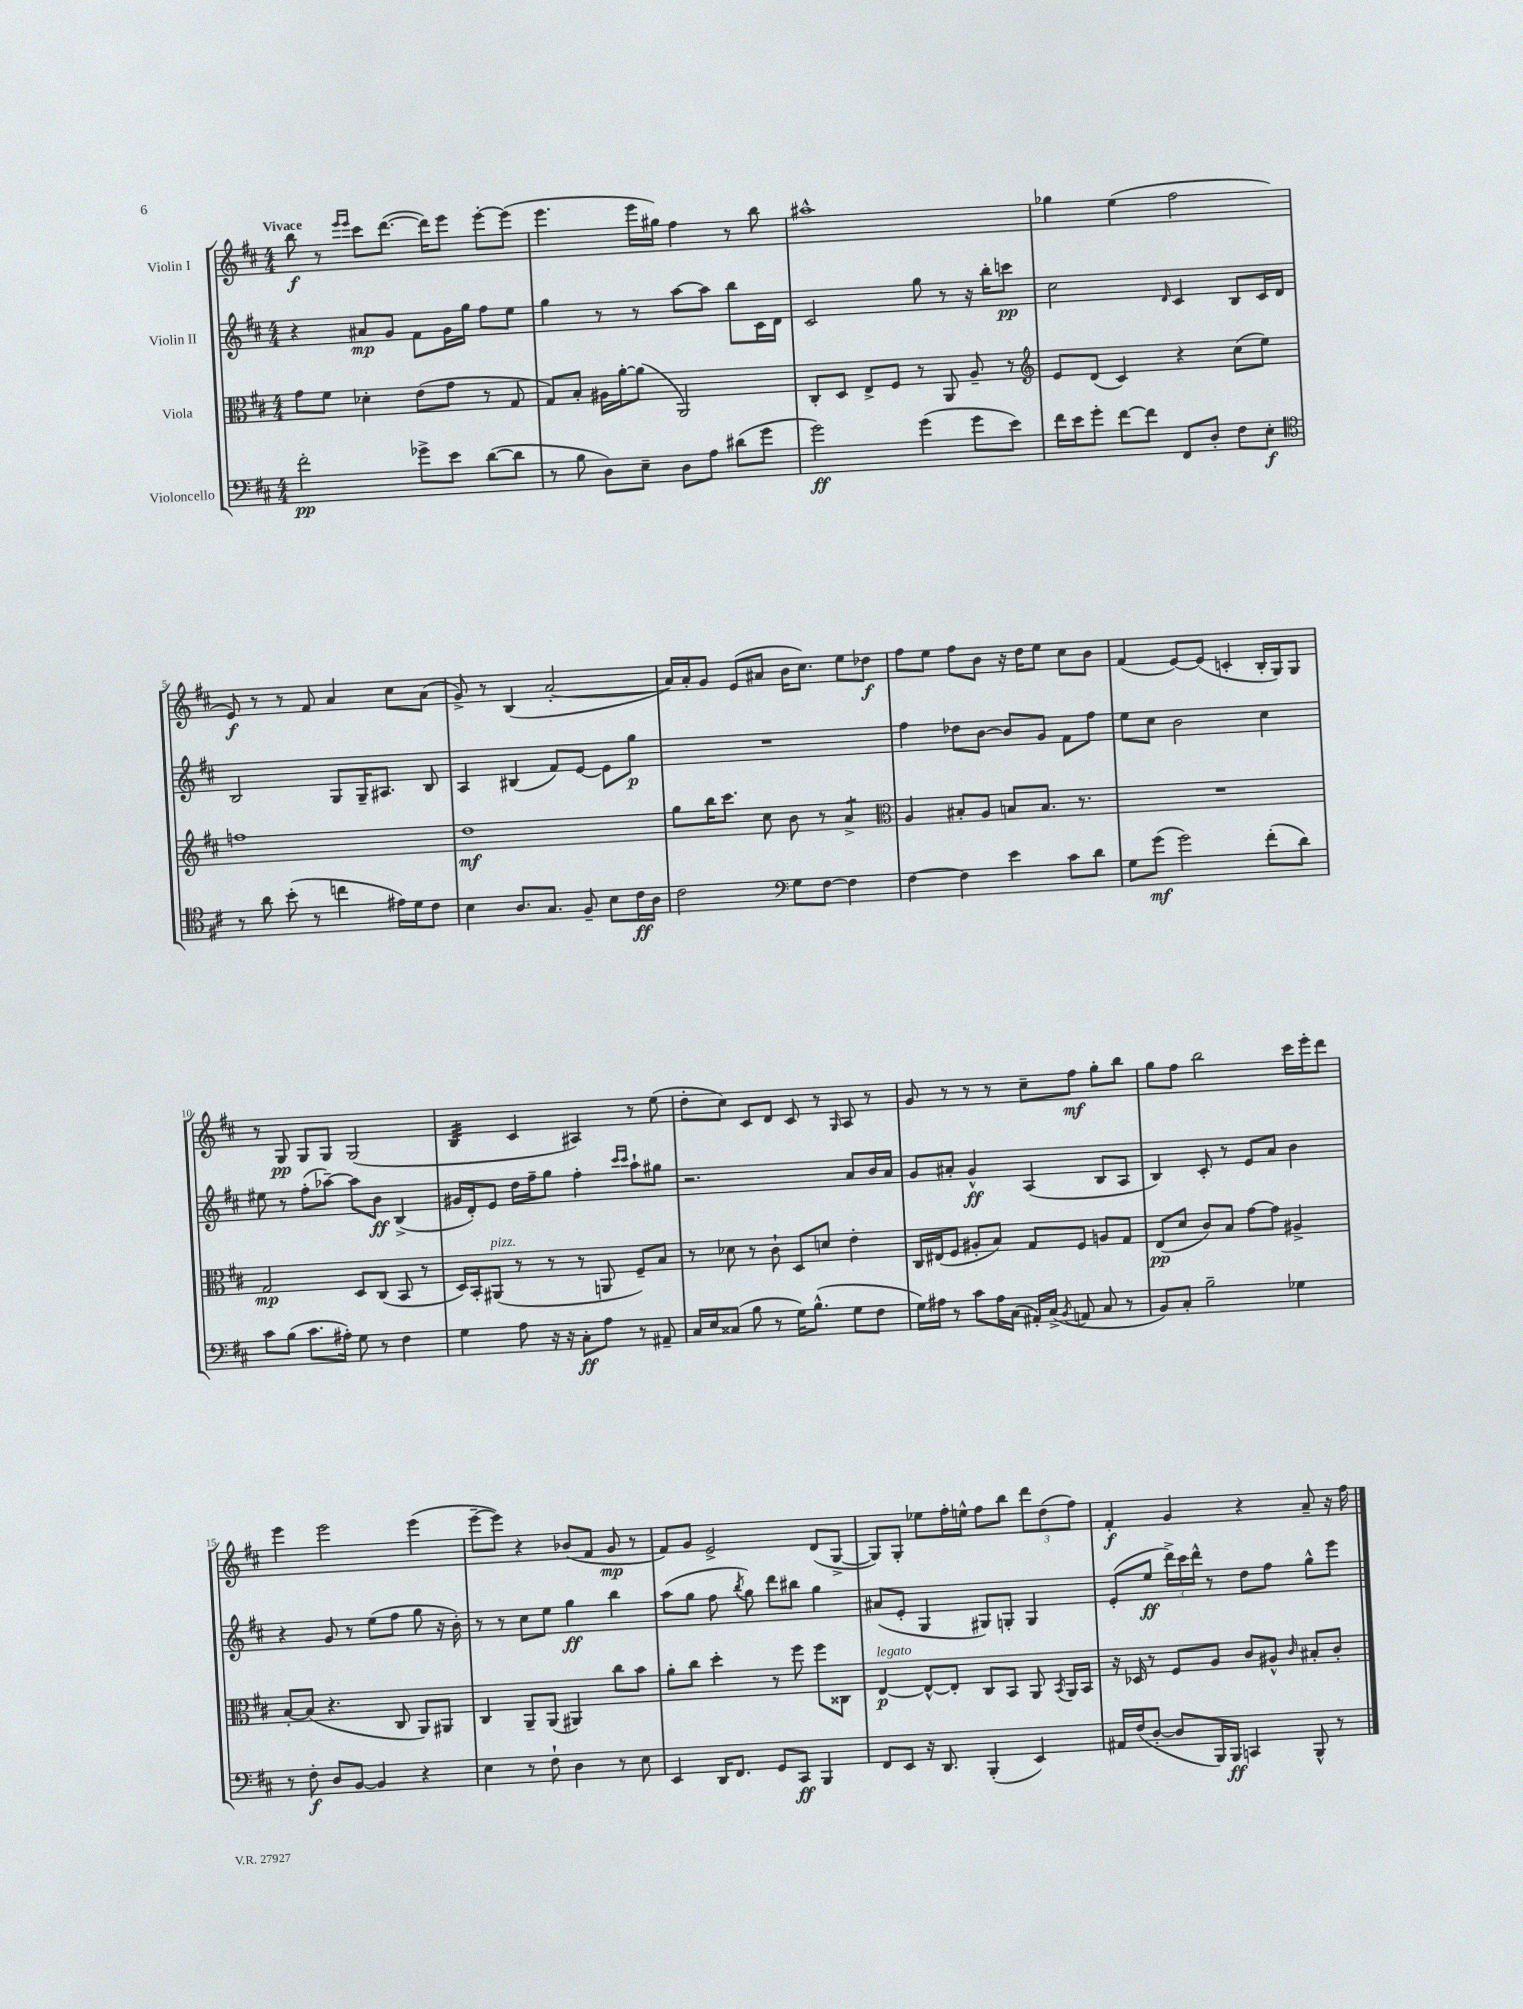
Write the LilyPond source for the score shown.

<<
\new StaffGroup <<
\new Staff = "s0" \with { instrumentName = "Violin I" } {
    \clef treble \key d \major \numericTimeSignature \time 4/4 \tempo "Vivace"
    \autoBeamOff b''8\f r8 \grace { e'''16[ e'''16] } cis'''8[ d'''8.]~( d'''16[) e'''8] e'''8[~-. e'''8]( |
    e'''4. e'''16[ gis''16]) fis''4 r8 b''8 |
    ais''1-^ |
    ges''4 e''4( fis''2 |
    e'8\f) r8 r8 fis'8 a'4 cis''8[ a'8]( |
    g'8->) r8 b4( a'2~-. |
    a'16[) a'16-. g'8] e'8[( ais'8] b'16[ cis''8.]) e''8[ des''8]\f |
    fis''8[ e''8] fis''8[ b'8] r16 d''16[ e''8] cis''8[ b'8] |
    fis'4( e'8[~) e'8]( c'4-. b16[-. g16) g8] |
    r8 g8\pp g8[ g8] g2( |
    b4:32 cis'4 ais4) r8 e''8( |
    d''8[-. cis''8]) cis'8[ d'8] cis'8 r8 \grace { g16 } a8 r8 |
    g'8 r8 r8 r8 cis''8[-- fis''8]\mf g''8[-. b''8] |
    g''8[ fis''8] b''2 cis'''16[ e'''16-. d'''8] |
    e'''4 e'''2 e'''4( |
    e'''8[~-- e'''8]) r4 bes'8[( fis'8] g'8\mp r8 |
    fis'8[) g'8] e'2-> d'8[( g8]~-> |
    g8[) g8]-. ees''8[ fis''16-. e''16]-^ fis''8[ b''8] \tuplet 3/2 { d'''8[ d''8( fis''8]) } |
    fis'4-.\f g'4 r4 a'8-- r16 fis''16 \bar "|." |
}
\new Staff = "s1" \with { instrumentName = "Violin II" } {
    \clef treble \key d \major \numericTimeSignature \time 4/4
    \autoBeamOff r4 ais'8[\mp g'8] fis'8[ g'16 g''16] fis''8[ e''8] |
    g''4 r8 r8 a''8[~ a''8] b''8[ cis'16 d'16] |
    cis'2 g''8 r8 r16 b''16[-. c'''8]\pp |
    cis''2 \grace { d'16 } cis'4 b8[ cis'16 d'16] |
    b2 g8[ g16-- ais8.] b8 |
    a4 bis4( fis'8[) e'8]~ e'8[ g''8]\p |
    R1 |
    fis''4 des''8[ b'8]~ b'8[ g'8] fis'8[ fis''8] |
    e''8[ cis''8] b'2 cis''4 |
    eis''8 r8 fis''8[-.( aes''8]~--) aes''8[ b'8]\ff b4->( |
    gis'16[ d'16-.) e'8] d''16[ fis''16-- g''8] fis''4-. \grace { cis'''16[ cis'''16] } a''8[-! gis''8] |
    r2. a'8[ b'16 a'16] |
    g'8[ ais'8]-. g'4-^\ff a4( b8[ a8] |
    b4) cis'8-. r8 e'8[ a'8] b'4 |
    r4 g'8 r8 e''8[( fis''8] g''8 r16 b'16-.) |
    r8 r8 cis''8[ e''8] g''4\ff b''4 |
    a''8[( g''8] fis''8 \acciaccatura { b''8 } g''8) d'''8[ bis''8] g''4 |
    ais'8[( e'8]-. g4 gis8[) g8]-. g4 |
    e'8[-.( e''8]\ff \tuplet 3/2 { d'''16[->) cis'''16 d'''16]-^ } r8 d''8[ fis''8] g''8[-^ e'''8] \bar "|." |
}
\new Staff = "s2" \with { instrumentName = "Viola" } {
    \clef alto \key d \major \numericTimeSignature \time 4/4
    \autoBeamOff g'8[ fis'8] des'4-. e'8[( g'8] r8 g8 |
    g8[) b8]-. ais16[ a'16~-. a'8]( a,2) |
    cis8[-. d8] e8[-> fis8] r8 a,8 a8-- r8 |
    \clef treble e'8[ d'8]( cis'4) r4 cis''8[( e''8]) |
    f''1 |
    d''1\mf |
    g''8[ b''16 cis'''8.] cis''8 b'8 r8 a'4:8-> |
    \clef alto a4 bis8[-. a8] b8[ b8.] r8. |
    R1 |
    g2\mp d8[ cis8]( b,8 r8 |
    d16[) b,16-. ais,8]^\markup { \italic "pizz." }( r8 r8 r8 a,8 fis8[--) b8] |
    r8 des'8 r8 cis'8-! d8[ d'8] e'4-. |
    cis16[ eis16( fis8] ais8[-. b8]) g8[ fis8] a8[ g8] |
    e8[\pp( d'8] cis'8[) b8] g'8[~ g'8] ais4-> |
    b8[~-. b8]( r4. cis8 a,8[) ais,8] |
    cis4 a,8[-- a,8]( ais,4) cis''8[ b'8] |
    a'8[-. cis''8] d''4-. r8 fis''8 fis''8[ cisis8] |
    e4~\p^\markup { \italic "legato" } e8[~-^ e8]-. cis8[ b,8] a,8 \acciaccatura { b,8 } a,16[ b,16] |
    r16 des16 r8 fis8[ a8] cis'8[ ais8]-^ \grace { cis'16 } bis8[-. cis'8]-. \bar "|." |
}
\new Staff = "s3" \with { instrumentName = "Violoncello" } {
    \clef bass \key d \major \numericTimeSignature \time 4/4
    \autoBeamOff fis'2-.\pp ges'8[-> e'8] d'8[~( d'8] |
    r8 b8 d8[) e8]-- d8[ a8] dis'8[( g'8] |
    g'2\ff) g'4( g'8[ e'8]) |
    fis'16[ e'16 g'8]-. fis'8[~ fis'8] fis,8[ d8]-. fis8[ e8]-.\f |
    \clef tenor r8 a'8 b'8-.( r8 c''4 eis'16[) d'16 cis'8] |
    b4 a8.[ g8.] fis8-- b8[ cis'16\ff a16] |
    cis'2 \clef bass g8[ fis8]~ fis4 |
    fis4~ fis4 e'4 cis'8[ d'8] |
    g8[ g'8]\mf( g'2) fis'8[-.( d'8]) |
    cis'8[ b8]( cis'8.[ ais16]-.) g8 r8 fis4 |
    g4 a8 r16 r16 cis8[-.\ff a8] r8 ais,8-- |
    cis16[ e16 cisis8]( b8 r8 g16[) b8.]-^( g8[ fis8] |
    g16[) ais16] r8 cis'8[ ais16 cis16]( ais,16[-.) cis16]->( \acciaccatura { b,8 } a,8 cis8 r8 |
    b,8[) cis8]-. b2-- ges4 |
    r8 fis8-.\f d8[ b,8]~ b,4 r4 |
    e4 r8 fis8-! d4 r8 e8 |
    e,4 d,16[ fis,8.] g,8[ cis,8]\ff b,,4 |
    fis,8[ e,8] r16 d,8. b,,4-.( e,4) |
    ais,16[ fis16( d8]~-. d8[ b,,16) b,,16]\ff c,4 b,,8-^ r8 \bar "|." |
}
>>
>>
